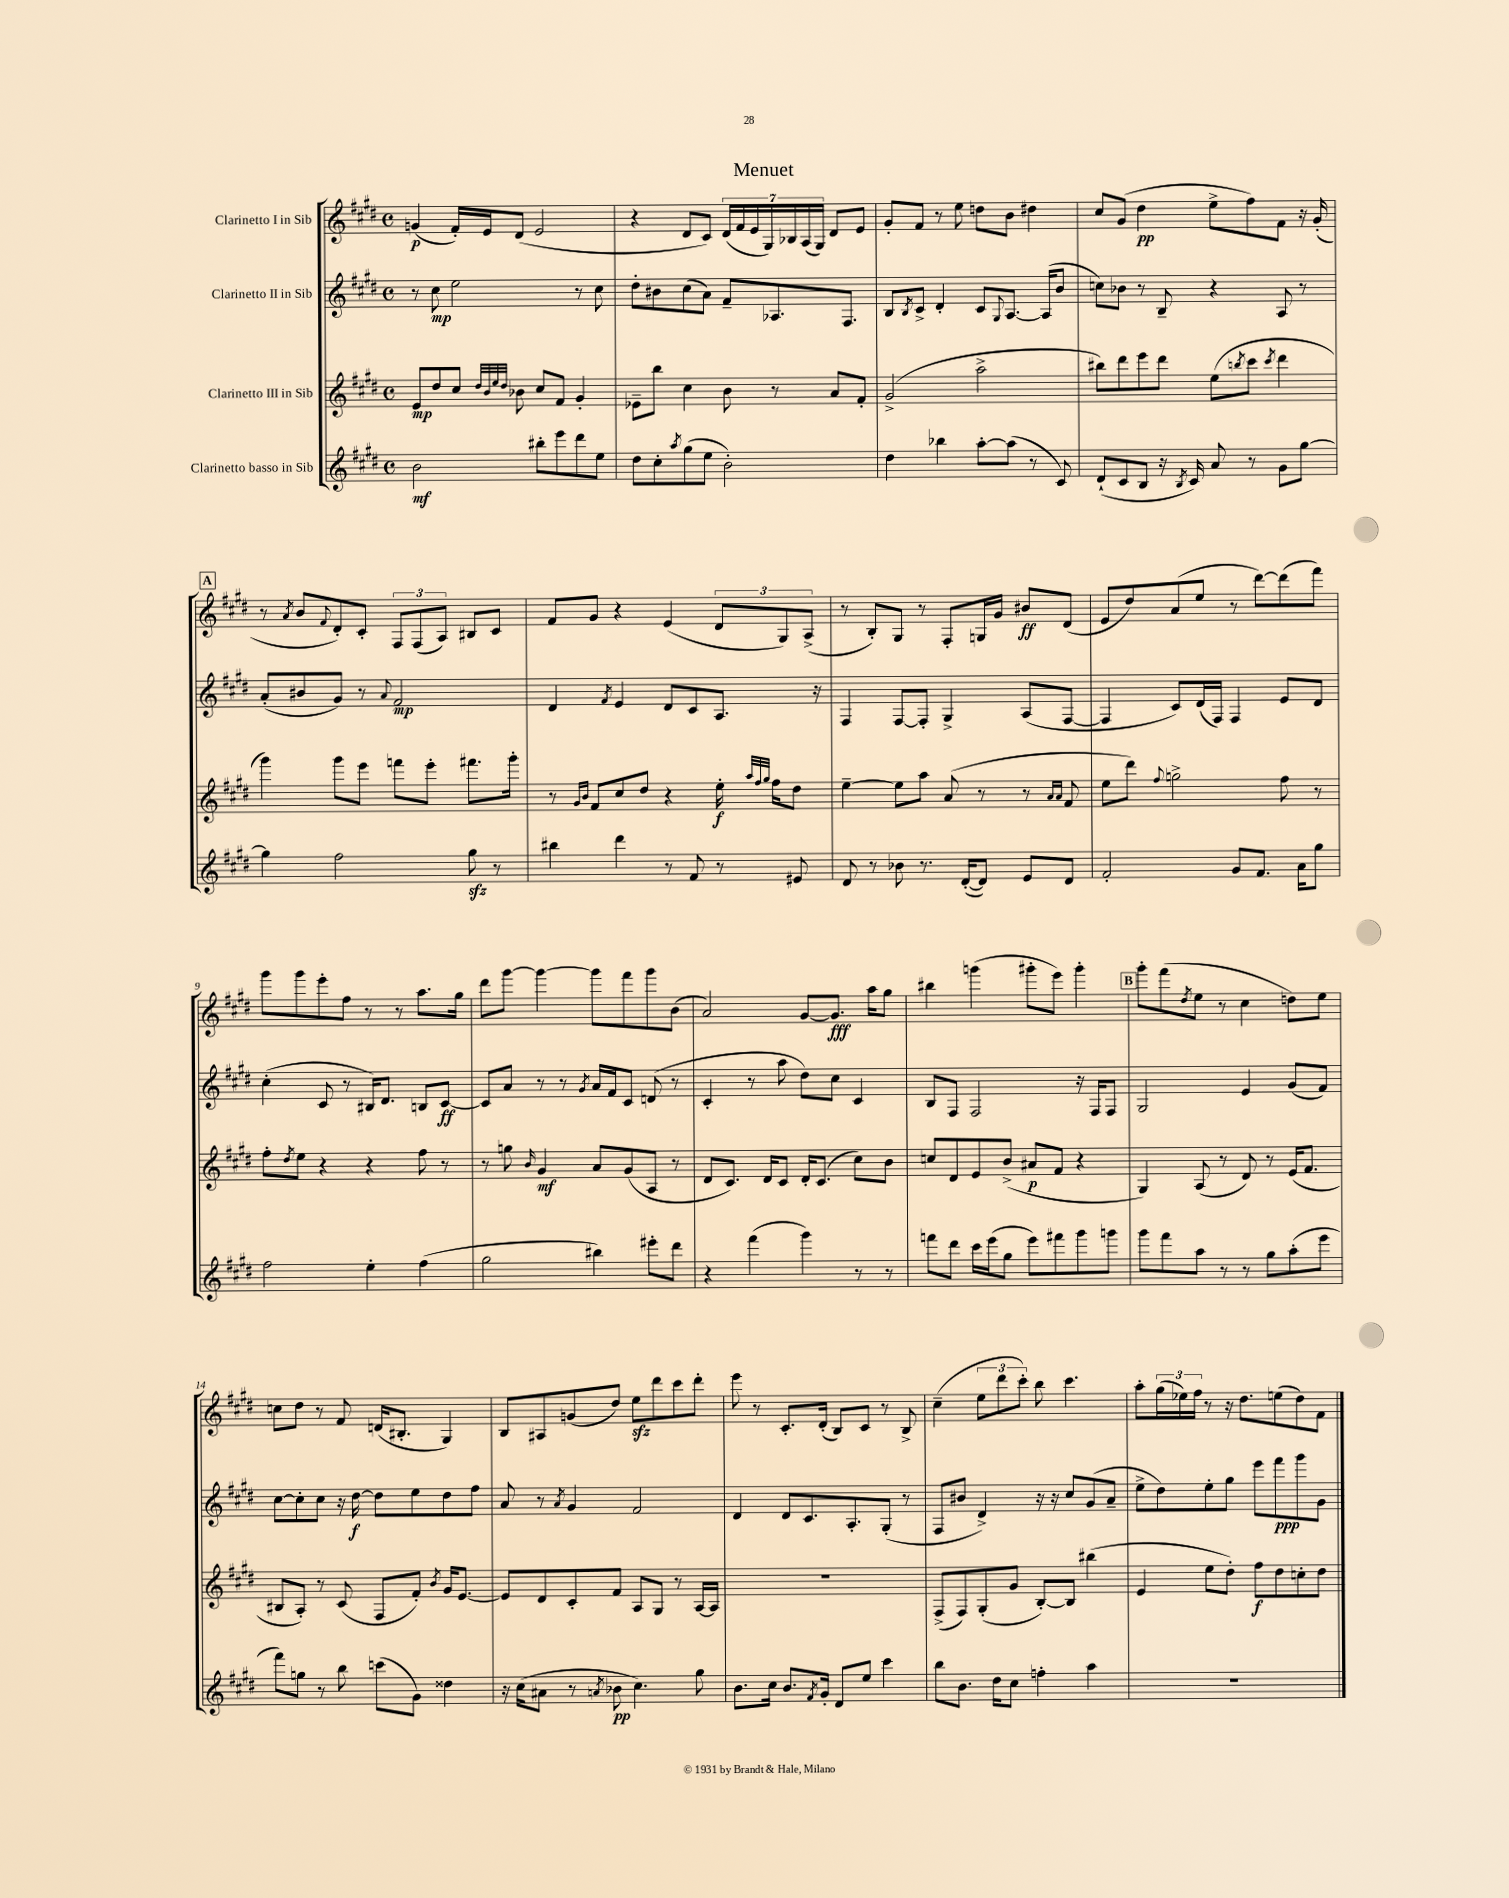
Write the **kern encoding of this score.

**kern	**kern	**kern	**kern
*staff4	*staff3	*staff2	*staff1
*clefG2	*clefG2	*clefG2	*clefG2
*k[f#c#g#d#]	*k[f#c#g#d#]	*k[f#c#g#d#]	*k[f#c#g#d#]
*M4/4	*M4/4	*M4/4	*M4/4
*met(c)	*met(c)	*met(c)	*met(c)
2b	8e	8r	(4g
.	8dd#	8cc#	.
.	8cc#	2ee	16f#')
.	.	.	16e
.	32qqdd#	.	.
.	32qqb	.	.
.	32qqee	.	.
.	32qqdd#	.	.
.	8b-	.	(8d#
8bb#'	8cc#	.	2e
8eee	8f#	.	.
8ddd#	4g#'	8r	.
8ee	.	8cc#	.
=	=	=	=
8dd#	8e-~	8dd#'	4r
8cc#'	8bb	8b#	.
8qaa	.	.	.
(8gg#	4cc#	(8cc#	8d#
8ee	.	8a)	8c#)
2b')	8b	8f#~	(28d#
.	.	.	28f#
.	.	.	28e
.	.	.	28G#)
.	8r	8.A-	.
.	.	.	28B-
.	.	.	(28A
.	.	.	28G#)
.	8a	.	8d#
.	.	8.F#	.
.	8f#'	.	8e
=	=	=	=
4dd#	(2g#^	8B	8g#'
.	.	8qB	.
.	.	8c#^	8f#
4bb-	.	4d#'	8r
.	.	.	8ee
[8aa'	2aa^	8c#	8dd
.	.	8qqG#	.
(8aa]	.	[8.A	8b
8r	.	.	4dd#
.	.	(16A]	.
8c#)	.	8b	.
=	=	=	=
(8d#`	8bb#)	8cc)	8cc#
8c#	8ddd#	8b-	(8g#
8B	8eee	8r	4dd#
16r	8ddd#	8B~	.
8qB	.	.	.
16c#)	.	.	.
8a	(8ee	4r	8ee^
.	8qbb	.	.
8r	8ccc#	.	8ff#)
.	8qccc#	.	.
8g#	4ddd#	8A	8f#
[8gg#	.	8r	16r
.	.	.	(16g#'
=	=	=	=
4gg#]	4ggg#)	(8a'	8r
.	.	.	8qa
.	.	8b#	8b
.	.	.	8qqf#
2ff#	8ggg#	8g#)	8d#')
.	8eee	8r	8c#'
.	.	8qqa	.
.	8fff	2f#	12F#
.	.	.	(12F#
.	8eee'	.	.
.	.	.	12A)
8gg#	8.fff#	.	8B#
8r	.	.	8c#
.	16ggg#'	.	.
=	=	=	=
4bb#	8r	4d#	8f#
.	16qqg#	.	.
.	16qqb	.	.
.	8f#	.	8g#
.	.	8qf#	.
4ddd#	8cc#	4e	4r
.	8dd#	.	.
8r	4r	8d#	(4e
8f#	.	8c#	.
8r	16ee'	8.A	12d#
.	32qqaa	.	.
.	32qqff#	.	.
.	32qqgg#	.	.
.	16ff#	.	.
.	.	.	12G#)
8e#	8dd#	.	.
.	.	.	(12A^
.	.	16r	.
=	=	=	=
8d#	[4ee~	4F#	8r
8r	.	.	8B')
8b-	8ee]	[8F#	8G#
8.r	8aa	8F#']	8r
.	(8a	4G#^	8F#'
([16d#'	.	.	.
8d#])	8r	.	16G
.	.	.	16g#
8e	8r	(8A	8b#
.	16qqa	.	.
.	16qqa	.	.
8d#	8f#	[8F#	(8d#
=	=	=	=
2f#'	8ee	4F#]	8e
.	8ddd#)	.	8dd#)
.	8qqff#	.	.
.	2gg^	8c#)	(8a
.	.	(16d#	8ee
.	.	16F#)	.
8g#	.	4F#	8r
8.f#	.	.	[8ddd#)
.	8ff#	8e	(8ddd#]
16a	.	.	.
8gg#	8r	8d#	8fff#)
=	=	=	=
2ff#	8ff#'	(4cc#'	8ggg#
.	8qdd#	.	.
.	8ee	.	8ggg#
.	4r	8c#	8eee'
.	.	8r	8ff#
4ee'	4r	16B#)	8r
.	.	8.d#	.
.	.	.	8r
(4ff#	8ff#	8B	8.aa
.	8r	[8c#	.
.	.	.	16gg#
=	=	=	=
2gg#	8r	8c#]	8ddd#
.	8gg	8a	[8ggg#
.	16qqb	.	.
.	4g#	8r	4ggg#_
.	.	8r	.
.	.	8qg#	.
4bb#)	8a	16a	8ggg#]
.	.	16f#	.
.	(8g#	8c#	8fff#
8eee#'	8A	(8d	8ggg#
8ddd#	8r	8r	(8b
=	=	=	=
4r	8d#	4c#'	2a)
.	8.c#)	.	.
(4fff#	.	8r	.
.	16d#	.	.
.	8c#	8aa	.
4ggg#)	16d#'	8dd#)	[8g#
.	(8.c#	.	.
.	.	8cc#	8.g#]
8r	8cc#)	4c#	.
.	.	.	16aa
8r	8b	.	8gg#
=	=	=	=
8fff	8cc	8B	4bb#
8ddd#	8d#	8F#	.
16ccc#	8e	2F#	(4ggg
(16eee	.	.	.
8gg#	(8b^	.	.
8eee)	8a#	.	8ggg#'
8fff#	8f#	.	8eee)
8ggg#	4r	16r	4ggg#'
.	.	16F#	.
8ggg	.	8F#	.
=	=	=	=
8ggg#	4G#)	2G#	8ggg#'
8fff#	.	.	(8fff#
.	.	.	8qdd#
8aa	(8A	.	8ee
8r	8r	.	8r
8r	8d#)	4e	4cc#
8gg#	8r	.	.
(8aa'	(16e	(8g#	8dd)
.	8.f#	.	.
8eee	.	8f#)	8ee
=	=	=	=
8fff#)	8B#	[8cc#	8cc
8gg	8A')	8cc#']	8dd#
8r	8r	8cc#	8r
8bb	(8c#	16r	8f#
.	.	[16dd#	.
(8ccc	8F#	8dd#]	(16d
.	.	.	8.B#'
8g#)	8f#')	8ee	.
.	8qb	.	.
4dd##	16g#	8dd#	4G#)
.	[8.e	.	.
.	.	8ff#	.
=	=	=	=
16r	8e]	8a	8B
(16cc#	.	.	.
8a#	8d#	8r	8A#
.	.	8qa	.
8r	8c#'	4g#	(8g
8qa	.	.	.
8b-	8f#	.	8dd#)
4.cc#)	8A	2f#	8ee
.	8G#	.	8ddd#
.	8r	.	8ccc#
8gg#	[16A	.	8ddd#'
.	16A]	.	.
=	=	=	=
8.b	1r	4d#	8eee
.	.	.	8r
16cc#	.	.	.
8.b	.	8d#	8.c#'
.	.	8.c#	.
8qf#	.	.	.
16g#'	.	.	(16d#'
8d#	.	.	8B)
.	.	8.A'	.
8ee	.	.	8c#
4ccc#	.	(8G#'	8r
.	.	8r	8B^
=	=	=	=
8bb	(8F#^	8F#	(4cc#~
8.b	8F#)	8b#	.
.	(8G#'	4d#^)	12ee
16dd#	.	.	.
.	.	.	12ddd#
8cc#	8g#	.	.
.	.	.	12ccc#')
4ff'	[8B')	16r	8bb
.	.	16r	.
.	8B]	8cc#	4.ccc#
4aa	(4bb#	(8g#	.
.	.	8a~	.
=	=	=	=
1r	4e	8ee^	8aa'
.	.	8dd#)	(24gg#
.	.	.	24ee-)
.	.	.	24ff#
.	8ee	8ee'	8r
.	8dd#')	8gg#	16r
.	.	.	8.dd#
.	8ff#	8eee	.
.	8dd#	8fff#	(8ee
.	8cc'	8ggg#	8dd#)
.	8dd#	8g#	8f#
==	==	==	==
*-	*-	*-	*-
